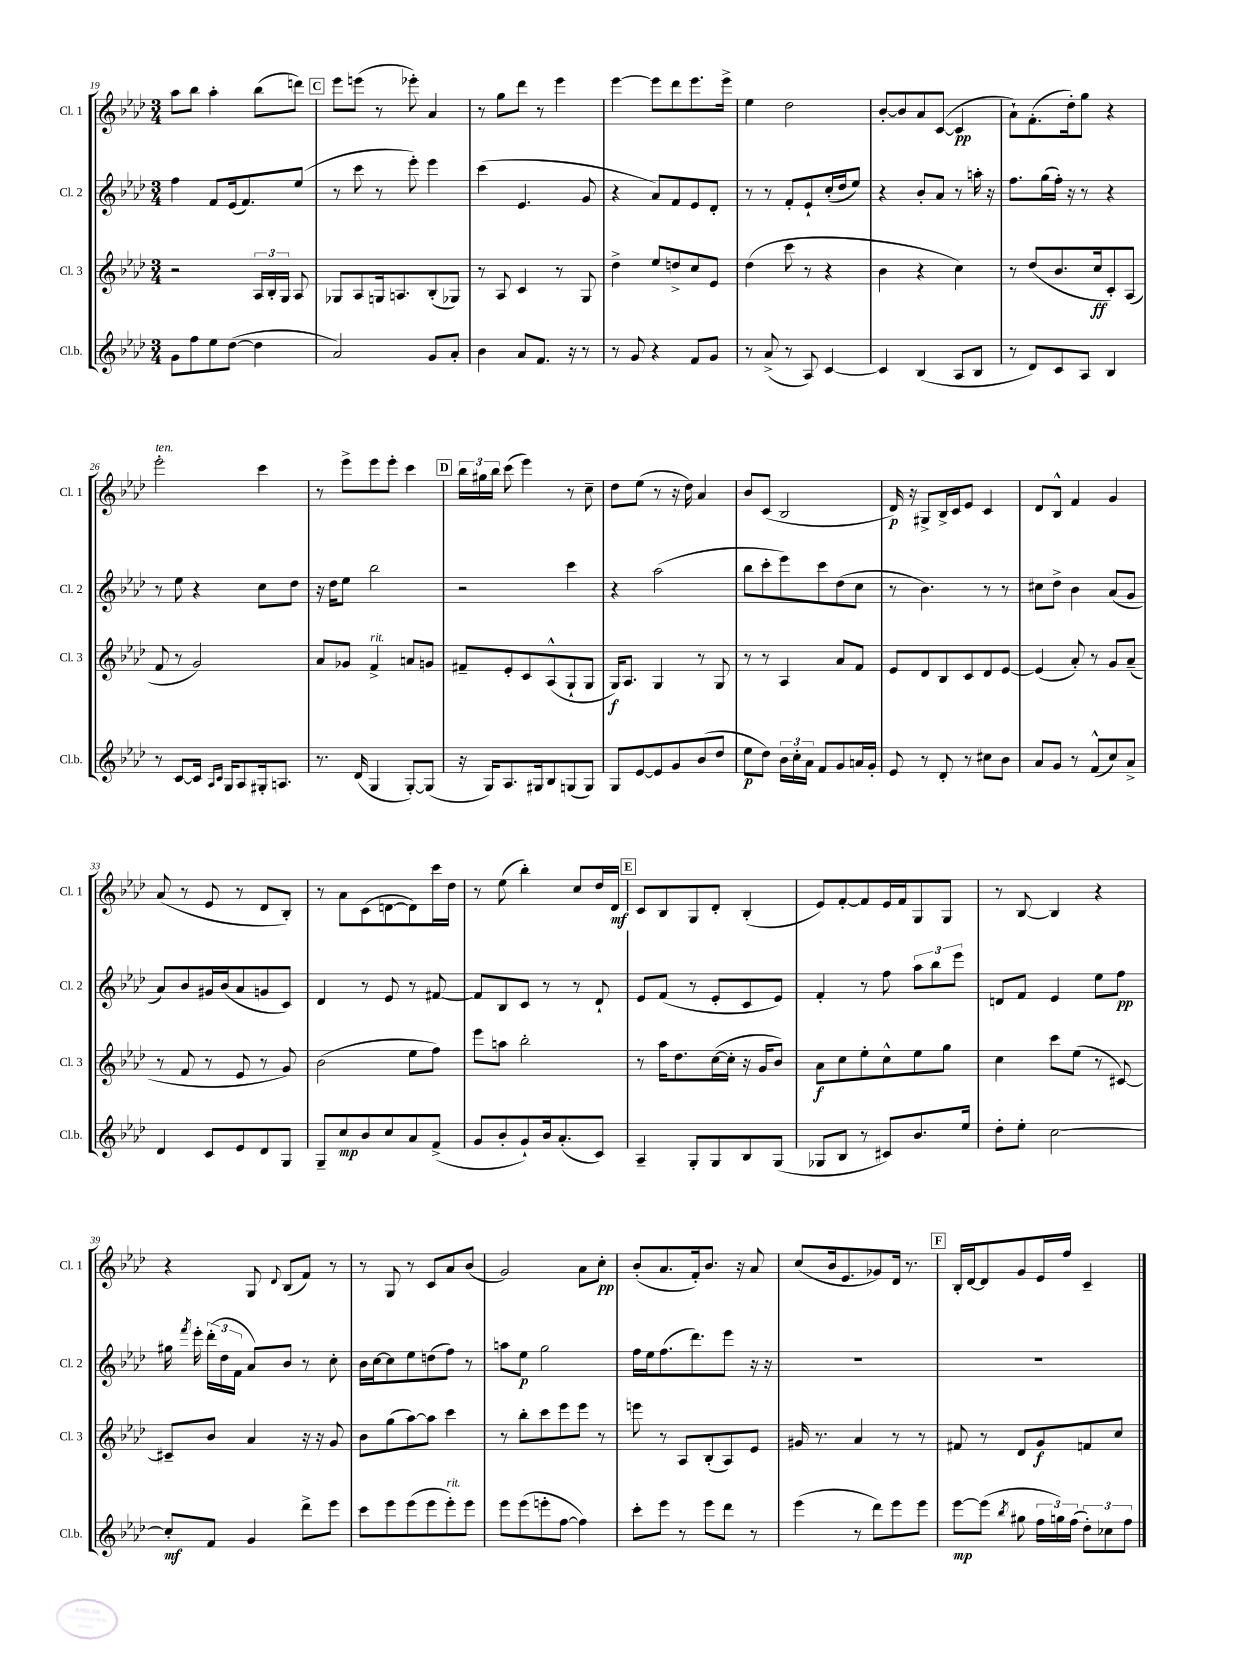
<<
\new StaffGroup <<
\new Staff = "s0" \with { instrumentName = "Cl. 1" shortInstrumentName = "Cl. 1" } {
    \clef treble \key aes \major \numericTimeSignature \time 3/4
    \autoBeamOff aes''8[ bes''8] aes''4-. bes''8[( d'''8]) |
    \mark \markup { \box "C" } ees'''8[ e'''8]( r8 ees'''8-.) aes'4 |
    r8 g''8[ des'''8] r8 ees'''4 |
    ees'''4~ ees'''8[ des'''8 ees'''8. ees'''16]-> |
    ees''4 des''2 |
    bes'8[~-. bes'8 aes'8 c'8]~( c'4\pp |
    aes'8[-!) f'8.-.( des''16-.) g''8] r4 |
    ees'''2-.^\markup { \italic "ten." } c'''4 |
    r8 ees'''8[-> ees'''8 ees'''8]-. c'''4 |
    \mark \markup { \box "D" } \tuplet 3/2 { bes''16[ gis''16 bes''16] } c'''8( ees'''4) r8 c''8-- |
    des''8[ ees''8]( r8 r16 des''16) aes'4 |
    bes'8[ c'8]( bes2 |
    des'16\p) r16 gis8[-> bes16-> c'16 ees'8] c'4 |
    des'8[ bes8]-^ f'4 g'4 |
    aes'8( r8 ees'8 r8 des'8[ bes8]-.) |
    r8 aes'8[ c'8( d'8~ d'8) c'''16 des''16] |
    r8 ees''8( bes''4-.) c''8[ des''16 des'16]\mf |
    \mark \markup { \box "E" } c'8[ bes8 g8 des'8]-. bes4-.( |
    ees'8[) f'8~-. f'8 ees'16 f'16 g8 g8] |
    r8 bes8~ bes4 r4 |
    r4 g8 \appoggiatura { des'8 } bes8[( f'8]) r8 |
    r8 g8 r8 c'8[ aes'8 bes'8]( |
    g'2) aes'8[ c''8]-.\pp |
    bes'8[-.( aes'8. f'16-.) bes'8.] r16 aes'8 |
    c''8[( bes'16 ees'8. ges'8) des'16] r8. |
    \mark \markup { \box "F" } bes16[-. des'16~ des'8 g'8 ees'16 f''16] c'4-- \bar "|." |
}
\new Staff = "s1" \with { instrumentName = "Cl. 2" shortInstrumentName = "Cl. 2" } {
    \clef treble \key aes \major \numericTimeSignature \time 3/4
    \autoBeamOff f''4 f'8[ ees'16( f'8.) ees''8]( |
    \mark \markup { \box "C" } r8 c'''8 r8 ees'''8-.) ees'''4 |
    c'''4( ees'4. g'8 |
    r4 aes'8[) f'8 ees'8 des'8]-. |
    r8 r8 f'8[-. ees'8-! c''16-.( des''16 ees''8]) |
    r4 bes'8[-. aes'8] r8 a''16-. r16 |
    f''8.[ g''16( f''16]-.) r16 r8 r4 |
    r8 ees''8 r4 c''8[ des''8] |
    r16 des''16[ ees''8] bes''2 |
    \mark \markup { \box "D" } r2 c'''4 |
    r4 aes''2( |
    bes''8[ c'''8-. ees'''8) c'''8 des''8( c''8] |
    r8 bes'4.) r8 r8 |
    cis''8[ des''8]-> bes'4 aes'8[( g'8] |
    aes'8[) bes'8 gis'16 bes'16( aes'8 g'8 c'8]) |
    des'4 r8 ees'8 r8 fis'8~ |
    fis'8[ bes8 c'8] r8 r8 des'8-! |
    \mark \markup { \box "E" } ees'8[ f'8]( r8 ees'8[-. c'8 ees'8]) |
    f'4-. r8 f''8 \tuplet 3/2 { aes''8[ bes''8 ees'''8] } |
    d'8[ f'8] ees'4 ees''8[ f''8]\pp |
    gis''16 \acciaccatura { f'''8 } ees'''16-. \tuplet 3/2 { des'''16[-.( des''16 f'16] } aes'8[) bes'8] r8 c''8-. |
    bes'16[ c''16~ c''8 ees''8 d''8( f''8]) r8 |
    a''8[ ees''8]\p g''2 |
    f''16[ ees''16 f''8.( des'''8.) ees'''8] r16 r16 |
    R2. |
    \mark \markup { \box "F" } R2. \bar "|." |
}
\new Staff = "s2" \with { instrumentName = "Cl. 3" shortInstrumentName = "Cl. 3" } {
    \clef treble \key aes \major \numericTimeSignature \time 3/4
    \autoBeamOff r2 \tuplet 3/2 { aes16[ bes16-. g16] } aes8 |
    \mark \markup { \box "C" } ges8[ aes8 g16 a8. bes8-.( ges8]) |
    r8 aes8 c'4 r8 g8 |
    des''4-> ees''8[ d''8-> c''8 ees'8] |
    des''4( c'''8 r8 r4 |
    bes'4 r4 c''4) |
    r8 des''8[( bes'8. c''16\ff c'8-.) aes8]( |
    f'8 r8 g'2) |
    aes'8[ ges'8] f'4->^\markup { \italic "rit." } a'8[ g'8] |
    \mark \markup { \box "D" } fis'8[-- ees'8-. c'8 aes8-^( g8-! g8] |
    g16[\f) aes8.] g4 r8 g8 |
    r8 r8 aes4 aes'8[ f'8] |
    ees'8[ des'8 bes8 c'8 des'8 ees'8]~ |
    ees'4( aes'8-.) r8 g'8[ aes'8]--( |
    r8 f'8 r8 ees'8 r8 g'8) |
    bes'2( ees''8[ f''8]) |
    ees'''8[ a''8] bes''2-. |
    \mark \markup { \box "E" } r8 aes''16[ des''8. c''16~( c''16]-. r16 g'16[ bes'8]) |
    aes'8[\f c''8 ees''8-. c''8-^ ees''8 g''8] |
    c''4 c'''8[ ees''8]( r8 cis'8~) |
    cis'8[-- bes'8] aes'4 r16 r16 g'8 |
    bes'8[ g''8( aes''8~) aes''8] c'''4 |
    r8 bes''8[-. c'''8 ees'''8 ees'''8] r8 |
    e'''8 r8 aes8[ bes8-.( aes8) ees'8] |
    gis'16 r8. aes'4 r8 r8 |
    \mark \markup { \box "F" } fis'8 r8 des'8[ g'8\f f'8 c''8] \bar "|." |
}
\new Staff = "s3" \with { instrumentName = "Cl.b." shortInstrumentName = "Cl.b." } {
    \clef treble \key aes \major \numericTimeSignature \time 3/4
    \autoBeamOff g'8[ f''8 ees''8 des''8]~( des''4 |
    \mark \markup { \box "C" } aes'2) g'8[ aes'8]-. |
    bes'4 aes'8[ f'8.] r16 r8 |
    r8 g'8 r4 f'8[ g'8] |
    r8 aes'8->( r8 aes8) c'4~ |
    c'4 bes4( aes8[ bes8] |
    r8 des'8[) c'8 aes8] bes4 |
    r8 c'8[~ c'16] \grace { aes16[ c'16] } g16[ aes8 gis16-. a8.] |
    r8. des'16( g4 g8[~-.) g8]( |
    \mark \markup { \box "D" } r16 g16[) aes8. gis16 bes8 g8( g8]) |
    g8[ ees'8~ ees'8 g'8 bes'8( des''8] |
    ees''8[\p des''8]) \tuplet 3/2 { bes'16[ c''16-. aes'16] } f'8[ g'8 a'16 g'16]-. |
    ees'8 r8 des'8-. r8 cis''8[ bes'8] |
    aes'8[ g'8] r8 f'8[-^( c''8) aes'8]-> |
    des'4 c'8[ ees'8 des'8 g8] |
    g8[-- c''8\mp bes'8 c''8 aes'8 f'8]->( |
    g'8[ bes'8-. g'8-!) bes'16 aes'8.-.( c'8]) |
    \mark \markup { \box "E" } aes4-- g8[-. g8 bes8 g8]( |
    ges8[ bes8] r8 cis'8[) bes'8. ees''16] |
    des''8[-. ees''8]-. c''2~ |
    c''8[-.\mf f'8] g'4 des'''8[-> ees'''8] |
    c'''8[ ees'''8 ees'''8( ees'''8 ees'''8-.^\markup { \italic "rit." }) ees'''8] |
    ees'''8[ ees'''8( e'''8-. f''8]~ f''4) |
    c'''8[-. ees'''8] r8 ees'''8[ des'''8] r8 |
    ees'''4( r8 des'''8[) ees'''8 ees'''8] |
    \mark \markup { \box "F" } ees'''8[~\mp ees'''8]( \acciaccatura { bes''8 } gis''8 \tuplet 3/2 { f''16[ g''16) f''16]( } \tuplet 3/2 { des''8[-.) ces''8 f''8] } \bar "|." |
}
>>
>>
\layout { \context { \Score currentBarNumber = #19 } }
